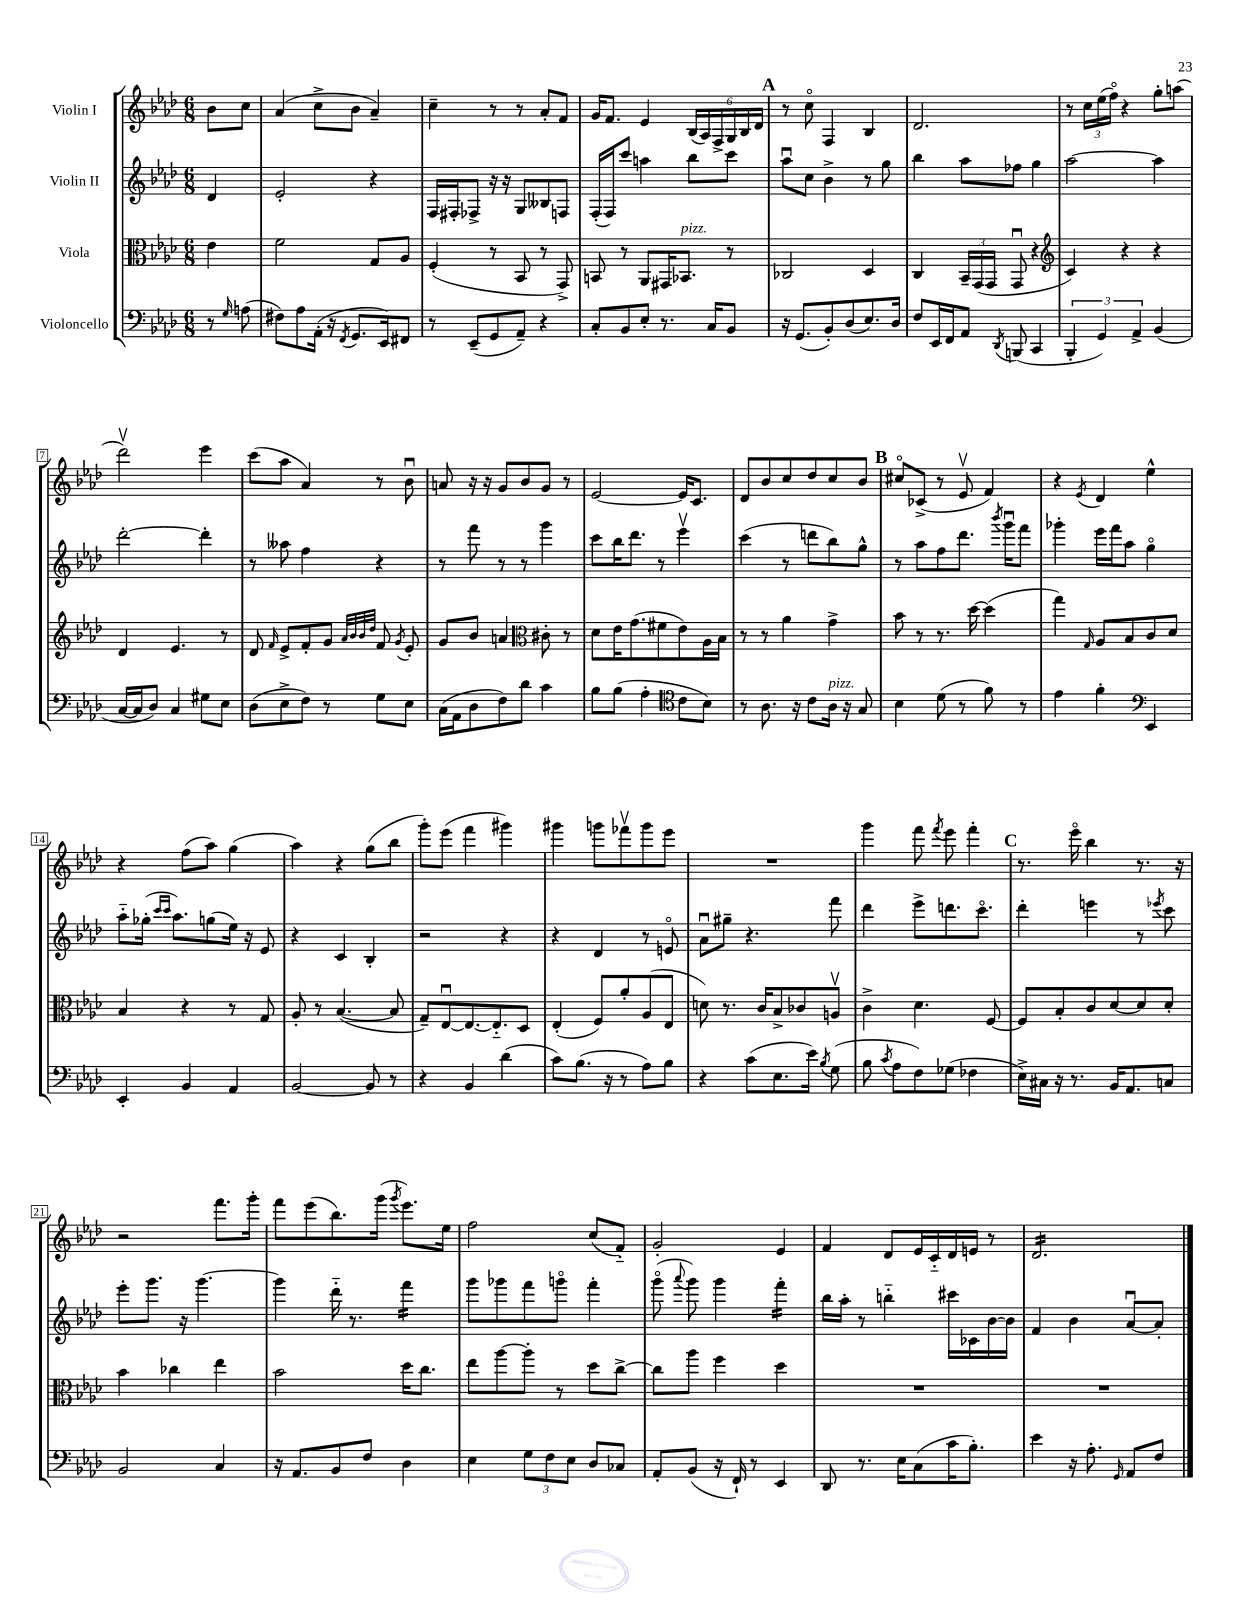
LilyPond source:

<<
\new StaffGroup <<
\new Staff = "s0" \with { instrumentName = "Violin I" } {
    \clef treble \key aes \major \numericTimeSignature \time 6/8 \partial 4
    \autoBeamOff bes'8[ c''8] |
    aes'4( c''8[-> bes'8] aes'4--) |
    c''4-- r8 r8 aes'8[-. f'8] |
    g'16[ f'8.] ees'4 \tuplet 6/4 { bes16[( aes16) f16-> g16 bes16 des'16] } |
    \mark \markup { \bold "A" } r8 c''8\flageolet f4 bes4 |
    des'2. |
    r8 \tuplet 3/2 { c''16[ ees''16( f''16]\flageolet) } r4 g''8[-. a''8]( |
    des'''2\upbow) ees'''4 |
    c'''8[( aes''8] aes'4) r8 bes'8\downbow |
    a'8 r16 r16 g'8[ bes'8 g'8] r8 |
    ees'2~ ees'16[ c'8.] |
    des'8[ bes'8 c''8 des''8 c''8 bes'8] |
    \mark \markup { \bold "B" } cis''8[\flageolet ces'8]->( r8 ees'8\upbow f'4) |
    r4 \acciaccatura { ees'8 } des'4 ees''4-^ |
    r4 f''8[( aes''8]) g''4( |
    aes''4) r4 g''8[( bes''8] |
    g'''8[-.) ees'''8]( f'''4 gis'''4) |
    gis'''4 g'''8[ fes'''8\upbow g'''8 ees'''8] |
    R2. |
    g'''4 f'''8 \acciaccatura { f'''8 } ees'''8 f'''4-. |
    \mark \markup { \bold "C" } r8. ees'''16\flageolet bes''4 r8. r16 |
    r2 f'''8.[ g'''16]-. |
    f'''8[ ees'''8( bes''8.) g'''16]( \acciaccatura { g'''8 } ees'''8.[) ees''16] |
    f''2 c''8[( f'8]-_) |
    g'2-. ees'4 |
    f'4 des'8[ ees'16 c'16-_ des'16 e'16] r8 |
    des'2.:16 \bar "|." |
}
\new Staff = "s1" \with { instrumentName = "Violin II" } {
    \clef treble \key aes \major \numericTimeSignature \time 6/8 \partial 4
    \autoBeamOff des'4 |
    ees'2-. r4 |
    f16[ fis16-. fes8]-> r16 r16 g8[ beses8 f8] |
    f16[-.( f16) c'''8] a''4 bes''8[ c'''8] |
    \mark \markup { \bold "A" } aes''8[\downbow c''8] bes'4-> r8 g''8 |
    bes''4 aes''8[ fes''8] g''4 |
    aes''2~ aes''4 |
    des'''2~-. des'''4-. |
    r8 aeses''8 f''4 r4 |
    r8 f'''8 r8 r8 g'''4 |
    c'''8[ bes''16 des'''8.] r8 ees'''4\upbow |
    c'''4( r8 d'''8[ bes''8) g''8]-^ |
    \mark \markup { \bold "B" } r8 aes''8[ f''8 des'''8.] \acciaccatura { bes'''8 } g'''16[\downbow f'''8] |
    ges'''4-. ees'''16[ f'''16 aes''8] g''4\flageolet |
    aes''8[-_ ges''16]-.( \grace { c'''16[ c'''16] } aes''8.[) g''8( ees''16]) r16 ees'8 |
    r4 c'4 bes4-. |
    r2 r4 |
    r4 des'4 r8 e'8\flageolet |
    aes'8[\downbow gis''8]-- r4. f'''8 |
    des'''4 ees'''8[-> d'''8. c'''8.]\flageolet |
    \mark \markup { \bold "C" } des'''4-. e'''4 r8 \acciaccatura { ees'''8 } c'''8 |
    ees'''8[-. g'''8.] r16 g'''4.~ |
    g'''4 des'''16-_ r8. f'''4:16 |
    g'''8[ ges'''8 f'''8 g'''8]\flageolet f'''4-. |
    g'''8\flageolet( \appoggiatura { aes'''8 } g'''8) g'''4 f'''4:16-. |
    bes''16[ aes''16]-. r8 b''4-_ cis'''16[ ces'16 bes'16~ bes'16] |
    f'4 bes'4 aes'8[~\downbow aes'8]-. \bar "|." |
}
\new Staff = "s2" \with { instrumentName = "Viola" } {
    \clef alto \key aes \major \numericTimeSignature \time 6/8 \partial 4
    \autoBeamOff ees'4 |
    f'2 g8[ aes8] |
    f4-.( r8 bes,8 r8 g,8->) |
    b,8 r8 aes,8[ gis,16 bes,8.]^\markup { \italic "pizz." } r8 |
    \mark \markup { \bold "A" } ces2 des4 |
    c4 \tuplet 3/2 { bes,16[-- g,16( g,16] } g,8\downbow r4 |
    \clef treble c'4) r4 r4 |
    des'4 ees'4. r8 |
    des'8 \grace { f'16 } ees'8[-> f'8-. g'8] \grace { aes'32[ bes'32 bes'32 des''32] } f'8 \acciaccatura { g'8 } ees'8-. |
    g'8[ bes'8] a'4 \clef alto cis'8-. r8 |
    des'8[ ees'16 g'8.( fis'8 ees'8) aes16 bes16] |
    r8 r8 aes'4 g'4-> |
    \mark \markup { \bold "B" } bes'8 r8 r8. des''16~ des''4( |
    g''4) \grace { g16 } aes8[ bes8 c'8 des'8] |
    bes4 r4 r8 g8 |
    aes8-. r8 bes4.~( bes8 |
    g8[--) ees8~\downbow ees8.~ ees8.-_ des8] |
    ees4-.( f8[) aes'8-. aes8( ees8] |
    d'8) r8. c'16[ bes8-> ces'8 a8]\upbow |
    c'4-> des'4. f8~ |
    \mark \markup { \bold "C" } f8[ bes8-. c'8 des'8~ des'8 des'8]-. |
    bes'4 ces''4 ees''4 |
    bes'2 des''16[ c''8.] |
    ees''8[ aes''8~ aes''8]-. r8 des''8[ c''8]~-> |
    c''8[ aes''8] f''4 des''4 |
    R2. |
    R2. \bar "|." |
}
\new Staff = "s3" \with { instrumentName = "Violoncello" } {
    \clef bass \key aes \major \numericTimeSignature \time 6/8 \partial 4
    \autoBeamOff r8 \grace { g16 } a8( |
    fis8[) aes8 aes,16]-.( r16 \acciaccatura { f,8 } g,8.[ ees,16) fis,8] |
    r8 ees,8[--( g,8 aes,8]--) r4 |
    c8[-. bes,8 ees8]-. r8. c16[ bes,8] |
    \mark \markup { \bold "A" } r16 g,8.[( bes,8-.) des8( ees8.) des16] |
    f8[ ees,16 f,16 aes,8] \acciaccatura { des,8 } b,,8( c,4 |
    \tuplet 3/2 { bes,,4-. g,4) aes,4-> } bes,4( |
    c16[~ c16 des8]) c4 gis8[ ees8] |
    des8[( ees8-> f8]) r8 g8[ ees8] |
    c16[( aes,16 des8 f8) des'8] c'4 |
    bes8[ bes8]( aes4-. \clef tenor c'8[ bes8]) |
    r8 aes8. r16 c'8[ aes16]^\markup { \italic "pizz." } r16 g8 |
    \mark \markup { \bold "B" } bes4 des'8( r8 f'8) r8 |
    ees'4 f'4-. \clef bass ees,4 |
    ees,4-. bes,4 aes,4 |
    bes,2~ bes,8 r8 |
    r4 bes,4 des'4( |
    c'8[) bes8.]( r16 r8 aes8[) bes8] |
    r4 c'8[( ees8. ees'16]) \acciaccatura { bes8 } g8( |
    bes8 \acciaccatura { c'8 } aes8[ f8) ges8]( fes4 |
    \mark \markup { \bold "C" } ees16[->) cis16] r16 r8. bes,16[ aes,8. c8] |
    bes,2 c4 |
    r16 aes,8.[ bes,8 f8] des4 |
    ees4 \tuplet 3/2 { g8[ f8 ees8] } des8[ ces8] |
    aes,8[-. bes,8]( r16 f,16-!) r8 ees,4 |
    des,8 r8. ees16[ c8( c'16 bes8.]-.) |
    ees'4 r16 aes8.-. \grace { g,16 } aes,8[ f8] \bar "|." |
}
>>
>>
\layout { \context { \Score \override BarNumber.stencil = #(make-stencil-boxer 0.1 0.3 ly:text-interface::print) } }
